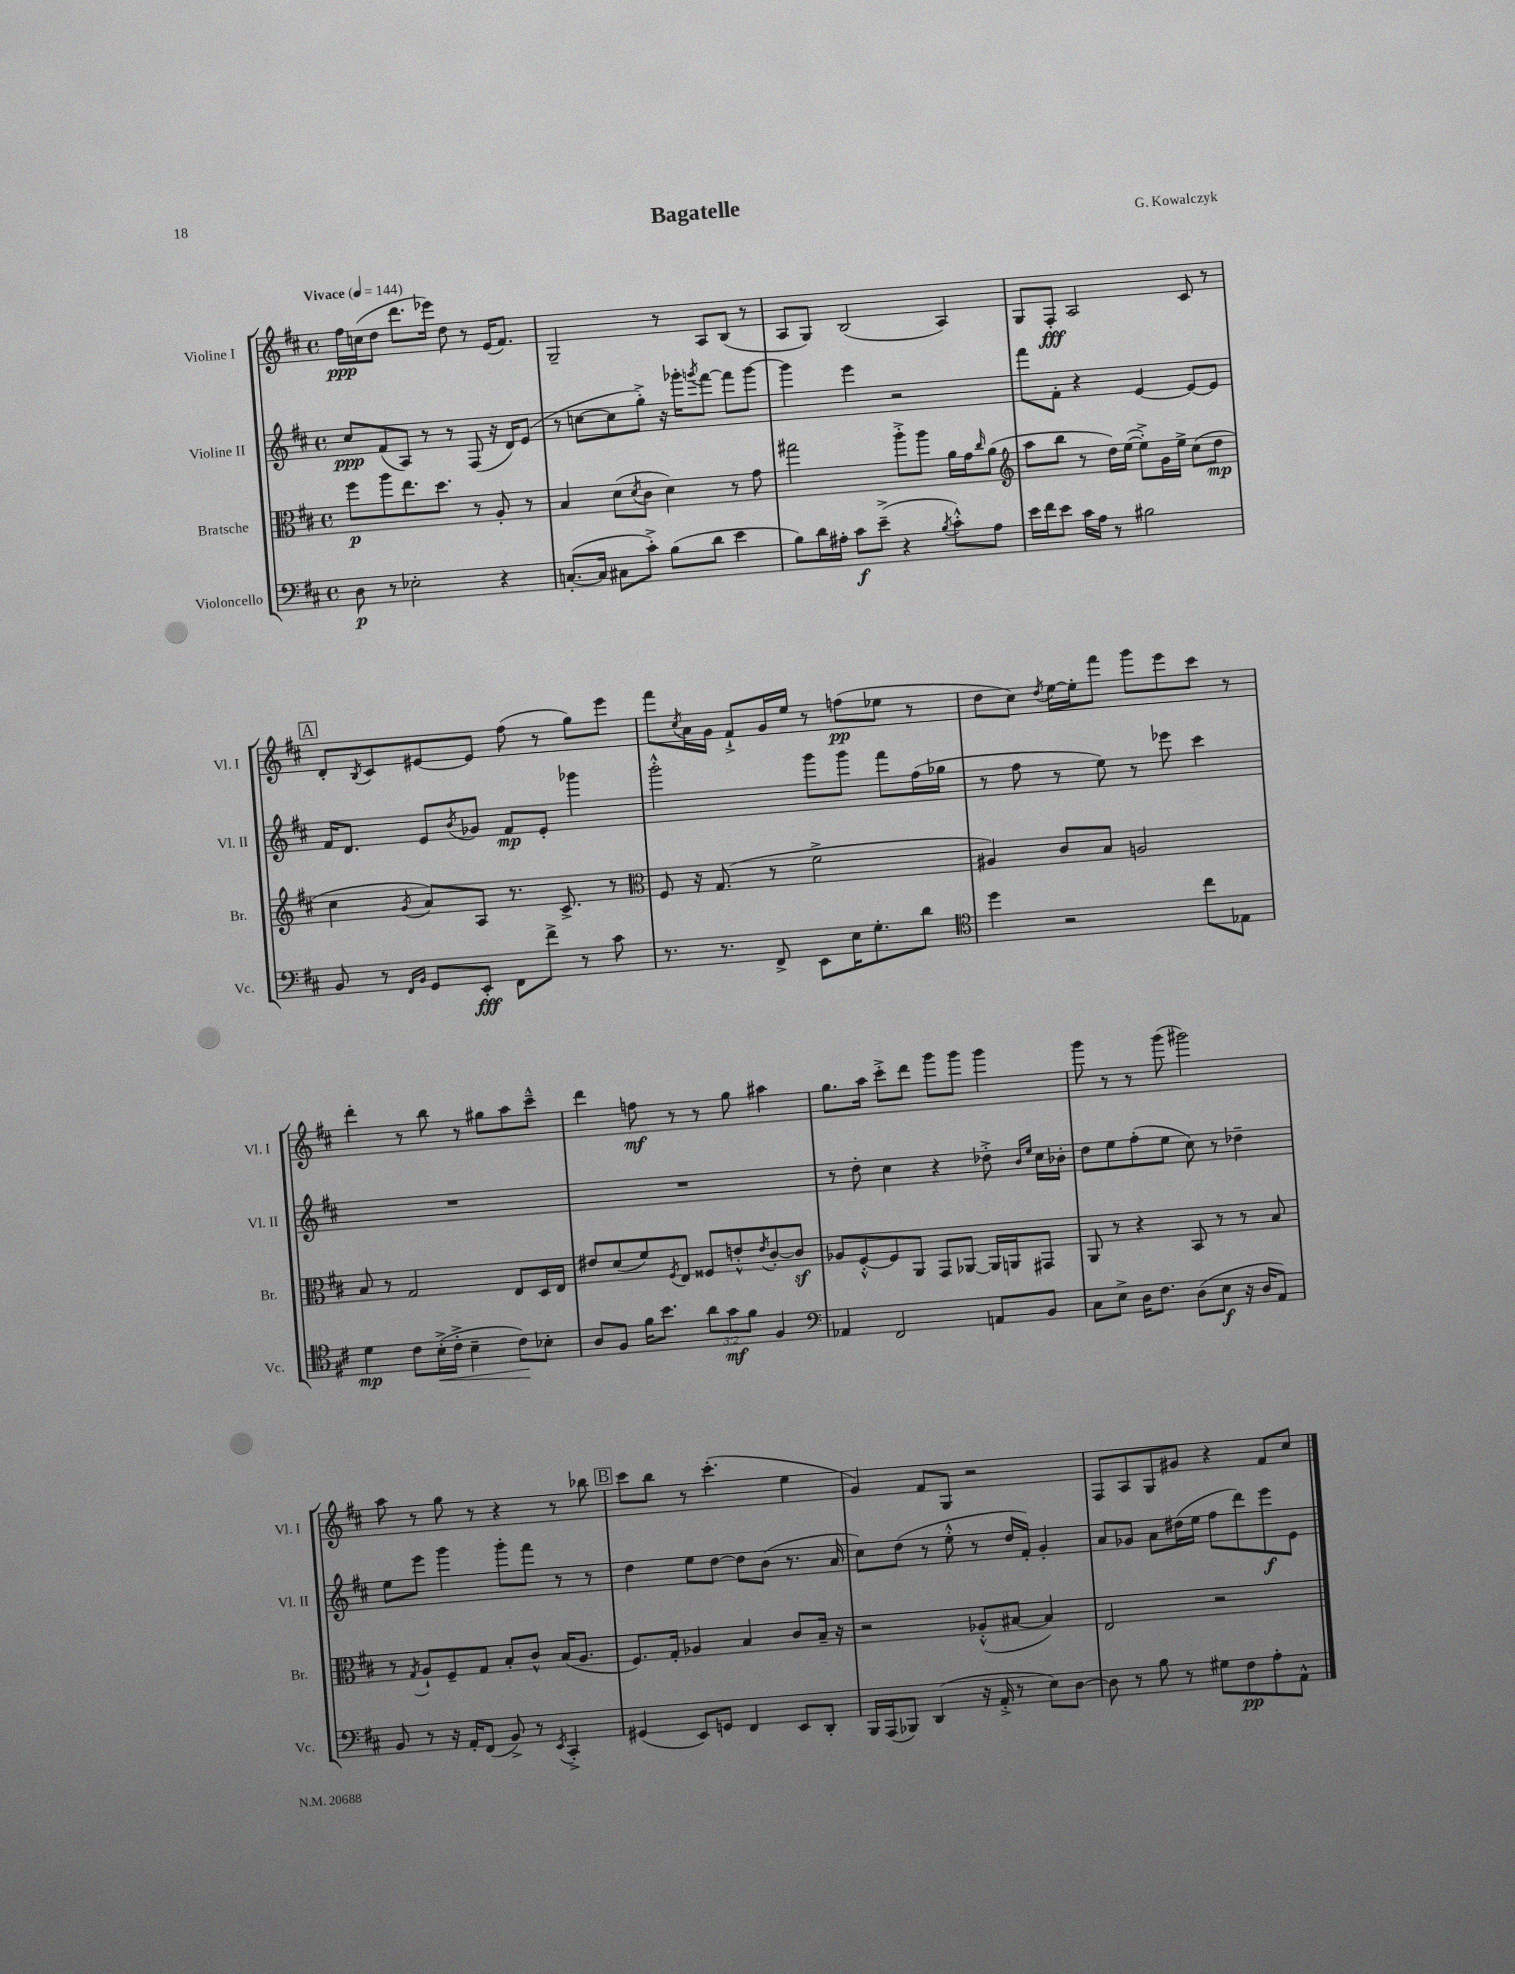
\header { title = "Bagatelle" composer = "G. Kowalczyk" }
<<
\new StaffGroup <<
\new Staff = "s0" \with { instrumentName = "Violine I" shortInstrumentName = "Vl. I" } {
    \clef treble \key d \major \defaultTimeSignature \time 4/4 \tempo "Vivace" 4 = 144
    fis''16\ppp c''16( d''8 d'''8. ees'''16) d''8 r8 e'16( fis'8.) |
    g2-- r8 a8 b8( r8 |
    a8 g8) b2( a4) |
    g8 fis8-.\fff a2 cis'8 r8 |
    \mark \markup { \box "A" } d'8-. \acciaccatura { b8 } cis'8 eis'8~ eis'8 fis''8( r8 g''8) e'''8 |
    fis'''8 \acciaccatura { cis''8 } a'16 g'16 fis'8-!-> g'16 e''16 r8 f''8\pp( ees''8 r8 |
    d''8 cis''8) \acciaccatura { d''8 } e''16~ e''16-. fis'''8 g'''8 e'''8 cis'''8 r8 |
    d'''4-. r8 b''8 r8 gis''8 a''8 cis'''8---^ |
    d'''4 f''8\mf r8 r8 g''8 ais''4 |
    g''8. a''16 cis'''8-.-> d'''8 g'''8 g'''8 g'''4 |
    g'''8 r8 r8 g'''8( gis'''2) |
    a''8 r8 g''8 r8 r4 r8 bes''8 |
    \mark \markup { \box "B" } cis'''8 b''8 r8 cis'''4.-.( e''4 |
    g'4) fis'8 g8 r2 |
    fis8 a8 g8 gis'8 r4 fis'8 cis''8 \bar "|." |
}
\new Staff = "s1" \with { instrumentName = "Violine II" shortInstrumentName = "Vl. II" } {
    \clef treble \key d \major \defaultTimeSignature \time 4/4
    cis''8\ppp fis'8( a8) r8 r8 fis8( r16 d'16) e'8( |
    r8 c''8~ c''8 g''8-.->) r16 ges'''16-. \acciaccatura { g'''8 } fis'''8~ fis'''8 g'''8~ |
    g'''4 e'''4 r2 |
    fis'''8 fis'8-. r4 e'4~ e'8~ e'8 |
    \mark \markup { \box "A" } fis'16 d'8. e'8 \acciaccatura { b'8 } ges'8 fis'8\mp e'8-. ges'''4 |
    g'''2-.-^ g'''8 g'''8 fis'''8 fis''16( ges''16 |
    r8 fis''8 r8 e''8) r8 ees'''8 cis'''4 |
    R1 |
    R1 |
    r8 d''8-. cis''4 r4 des''8-.-> \grace { b'16 e''16 } cis''16 bes'16-. |
    d''8 e''8 fis''8-.( e''8 cis''8) r8 des''4-- |
    e''8 e'''8 g'''4 g'''8-. fis'''8 r8 r8 |
    \mark \markup { \box "B" } d''4 e''8 d''8~ d''8 b'8( r8. a'16 |
    cis''8) d''8( r8 e''8-.-^ r8 d''16 fis'16-.) g'4-. |
    a'8 ges'8 a'8 dis''16( e''16 fis''8 d'''8) e'''8\f e'8 \bar "|." |
}
\new Staff = "s2" \with { instrumentName = "Bratsche" shortInstrumentName = "Br." } {
    \clef alto \key d \major \defaultTimeSignature \time 4/4
    fis''8\p a''8 e''8. d''8. r8 a8-. r8 |
    b4 d'8( \acciaccatura { d'8 } cis'8 d'4) r8 g'8 |
    gis''2 a''8-.-> a''8 a'16 g'16 \grace { cis''16 } a'8( |
    \clef treble a''8 b''8 r8 d''16) e''16~( e''8-.->) g'16 e''16-> cis''8( d''8\mp |
    \mark \markup { \box "A" } cis''4 \acciaccatura { g'8 } a'8) a8 r8. cis'8.-> r8 |
    \clef alto fis8 r16 g8.( r8 fis'2-> |
    ais4) cis'8 b8 a2 |
    b8 r8 g2 e8 d16 e16 |
    eis'8 d'8( fis'8) \acciaccatura { fis8 } e8 fisis8 e'8-.-^ \acciaccatura { e'8 } cis'8~-. cis'8\sf |
    aes8 fis8~-.-^ fis8 a,8 g,8 aes,8~ aes,16 a,16 gis,8 |
    a,8 r8 r4 b,8 r8 r8 b8 |
    r8 \acciaccatura { g8 } a8-! fis8-- g8 b8-. cis'8-^ b16( a8. |
    \mark \markup { \box "B" } fis8.) g16-. aes4 b4 cis'8 b16-- r16 |
    r2 aes8-.-^( bis8~ bis4) |
    e2 r2 \bar "|." |
}
\new Staff = "s3" \with { instrumentName = "Violoncello" shortInstrumentName = "Vc." } {
    \clef bass \key d \major \defaultTimeSignature \time 4/4 \override Staff.TupletNumber.text = #tuplet-number::calc-fraction-text
    d8\p r8 ees2-. r4 |
    c8.~-.( c16 cis8 cis'8-.->) b8( d'8 e'4 |
    b8) d'16 ais16-. cis'8\f e'8--->( r4 \acciaccatura { b8 } cis'8-.-^) ais8 |
    e'16 fis'16 e'8 cis'16 a16 r8 bis2 |
    \mark \markup { \box "A" } b,8 r8 \grace { fis,16 b,16 } g,8 e,8-.\fff fis,8 fis'8-> r8 cis'8 |
    r8. r8. fis,8-> e,8 e16 g8.-. d'8 |
    \clef tenor d''4 r2 cis''8 ees8 |
    d'4\mp cis'8 b16-.->\<( cis'16-.-> b4-- cis'8\!) bes8-. |
    a8 fis8 fis'16 b'8. \tuplet 3/2 { a'8 g'8\mf fis'8 } fis4 |
    \clef bass aes,4 fis,2 a,8 b,8 |
    cis8 e8-> d16 fis8. d8( e8\f r16 d16 a,8) |
    b,8 r8 r16 a,16-. fis,8( b,8->) r8 \acciaccatura { e,8 } cis,4-.-> |
    \mark \markup { \box "B" } gis,4( e,8) g,8 fis,4 e,8 d,8-. |
    b,,16 a,,16( bes,,8) d,4( r16 a,16-.-> r8 e8) d8~ |
    d8 r8 b8 r8 gis8 fis8\pp a8-. a,8-^ \bar "|." |
}
>>
>>
\layout { \context { \Score \remove "Bar_number_engraver" } }
